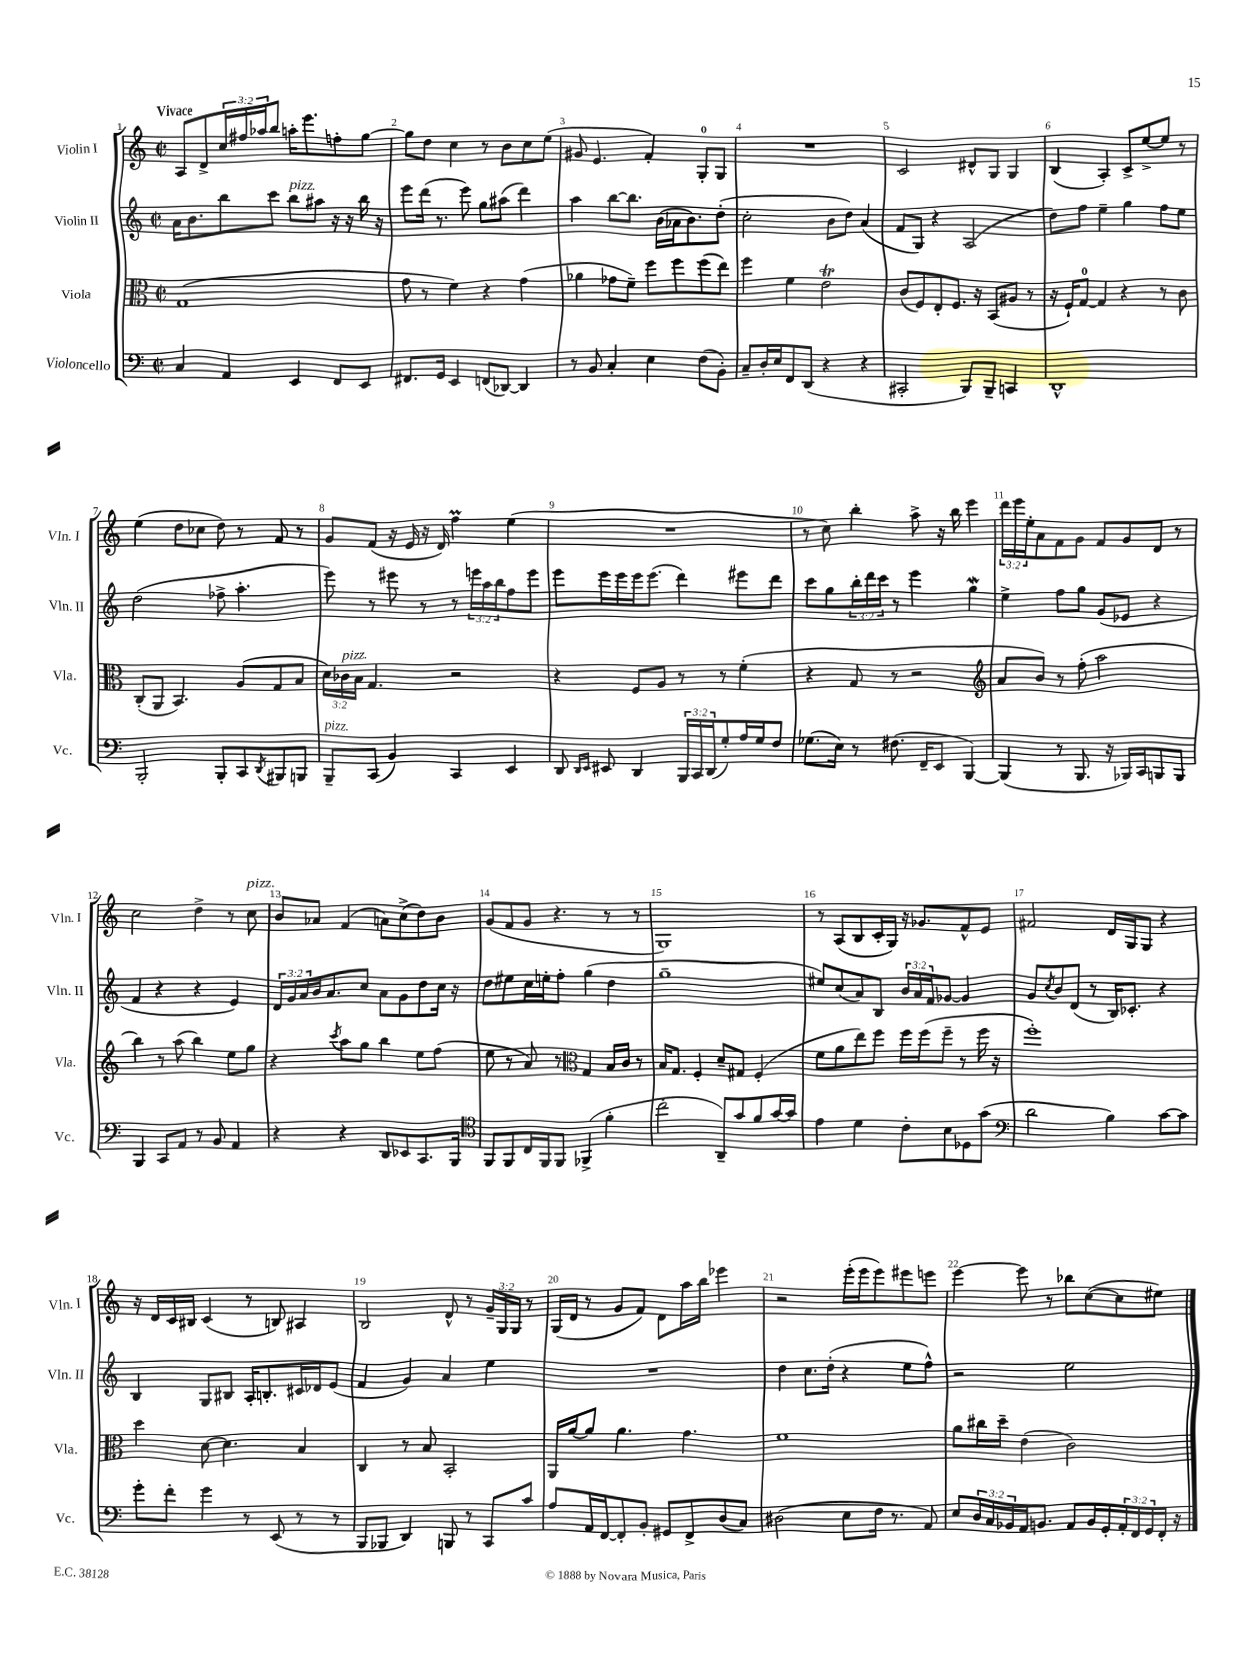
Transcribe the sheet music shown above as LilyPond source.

<<
\new StaffGroup <<
\new Staff = "s0" \with { instrumentName = "Violin I" shortInstrumentName = "Vln. I" } {
    \clef treble \key c \major \defaultTimeSignature \time 2/2 \override Staff.TupletNumber.text = #tuplet-number::calc-fraction-text \tempo "Vivace"
    a8 d'8-> \tuplet 3/2 { c''16 fis''16 aes''16 } b''8 a''16-. e'''8. f''8-. g''8~ |
    g''8 d''8 c''4 r8 b'8 c''8 e''8( |
    gis'8 e'4. f'4-.) g8-0-. g8 |
    R1 |
    c'2 dis'8-^ g8 g4 |
    b4( a4-.) c'8-> e''8~-> e''8 r8 |
    e''4( d''8 ces''8 d''8) r8 f'8 r8 |
    g'8 f'8( r16 e'16 r16 d'16) f''4\prall e''4( |
    R1 |
    r8 c''8) b''4-. a''8-> r16 b''16 e'''4 |
    \tuplet 3/2 { d'''16 e'''16 e''16-. } a'8 f'8 g'8 f'8 g'8 d'8 r8 |
    c''2 d''4-> r8 c''8^\markup { \italic "pizz." } |
    b'8 aes'8 f'4( a'8) c''8->( d''8) b'8 |
    g'8( f'8 g'8 r4. r8 r8 |
    g1) |
    r8 a8( b8 c'16-. g16) r16 ges'8. f'8-^ e'8 |
    fis'2 d'16 g16 g8 r4 |
    r16 d'16 c'16 bis16 c'4( r8 b8) ais4 |
    b2 d'8-^ r8 \tuplet 3/2 { g'16-- g16 g16 } r8 |
    g16( d'16 r8 g'8 f'8) d'8 a''16 b''16 ees'''4 |
    r2 e'''16-.( e'''16 e'''8) eis'''8 e'''8 |
    e'''4~ e'''8 r8 bes''8 c''8~( c''8 eis''8) \bar "|." |
}
\new Staff = "s1" \with { instrumentName = "Violin II" shortInstrumentName = "Vln. II" } {
    \clef treble \key c \major \defaultTimeSignature \time 2/2 \override Staff.TupletNumber.text = #tuplet-number::calc-fraction-text
    a'16 b'8. b''8 c'''8 b''8^\markup { \italic "pizz." } ais''8 r16 r16 b''16 r16 |
    e'''8 d'''16( r8. e'''8) g''8 ais''8( d'''4) |
    a''4 b''8~ b''8. b'16( aes'16 b'8.) d''8-.( |
    c''2-. b'8 d''8) a'4( |
    f'8 g8) r4 a2( |
    d''8) f''8 e''4-- g''4 f''8 e''8 |
    d''2( fes''8-> a''4.-. |
    e'''8) r8 eis'''8 r8 r8 \tuplet 3/2 { e'''16 a''16 b''16 } f''8 e'''8 |
    e'''8 e'''16 e'''16 e'''16 e'''8.( d'''4) eis'''8 d'''8 |
    c'''8 g''8 \tuplet 3/2 { b''16-. d'''16 c'''16 } r8 e'''4 g''4\mordent |
    e''4-> f''8 g''8 g'8( ees'8 r4 |
    f'4 r4 r4 e'4) |
    \tuplet 3/2 { d'16 g'16 a'16 } b'16 a'8. c''8 a'8 g'8 d''8 c''16 r16 |
    d''8 eis''8 c''16 e''16-. f''8-. g''4( d''4 |
    g''1-- |
    eis''8) c''8( a'8) b8 \tuplet 3/2 { b'16 a'16 f'16 } ges'8~ ges'4 |
    g'8 \acciaccatura { c''8 } b'8 d'8( r8 b16) ces'8.-. r4 |
    b4 g8 bis8 a16-. b8.-. cis'16 des'16 e'8( |
    f'4 g'4) a'4 e''4 |
    R1 |
    d''4 c''8. d''16-.( r4 e''8 f''8-^) |
    r2 e''2 \bar "|." |
}
\new Staff = "s2" \with { instrumentName = "Viola" shortInstrumentName = "Vla." } {
    \clef alto \key c \major \defaultTimeSignature \time 2/2 \override Staff.TupletNumber.text = #tuplet-number::calc-fraction-text
    g1( |
    g'8 r8 f'4) r4 g'4( |
    aes'4 ges'8 f'8--) f''8 f''8 f''8( e''8) |
    f''4 f'4 e'2\trill |
    c'8( f8) e8-. f8. r16 b,8( ais8 r8 |
    r16 f16-!) g8-0~ g4 r4 r8 c'8 |
    c8-.( a,8 b,4.) a8( g8 b8 |
    \tuplet 3/2 { d'16) ces'16^\markup { \italic "pizz." } b16 } g4. r2 |
    r4 f8 a8 r8 r8 f'4-.( |
    r4 g8 r8 r2 |
    \clef treble a'8 b'8) r8 f''8-.( a''2 |
    b''4) r8 a''8( b''4) e''8 g''8 |
    r4 \acciaccatura { c'''8 } a''8 g''8 b''4 e''8 f''8( |
    e''8 r8 a'8) r8 \clef alto g4 b16 c'16 r8 |
    b16 g8. f4-. d'8-- gis8 f4-.( |
    f'8 a'8 e''8) f''8 f''16 f''16( f''8-- r8 f''16 r16 |
    f''1-.) |
    d''4 d'8~ d'4. b4 |
    c4 r8 b8 b,2-. |
    a,16 a'16~ a'8 a'4. g'4. |
    f'1 |
    a'8 cis''16 d''16-- e'4( c'2) \bar "|." |
}
\new Staff = "s3" \with { instrumentName = "Violoncello" shortInstrumentName = "Vc." } {
    \clef bass \key c \major \defaultTimeSignature \time 2/2 \override Staff.TupletNumber.text = #tuplet-number::calc-fraction-text
    c4 a,4 e,4 f,8 e,8 |
    fis,8. g,16 e,4 f,8( des,8~) des,4 |
    r8 b,8 c4-. e4 f8( b,8-.) |
    c8-- d16-. e16 f,8 d,8( r4 r4 |
    cis,2-. b,,8) b,,8-- c,4 |
    d,1-^ |
    b,,2-. b,,8-. c,8 \acciaccatura { d,8 } bis,,8 b,,8 |
    b,,8--^\markup { \italic "pizz." } c,8( b,4) c,4 e,4 |
    d,8 \grace { d,16 e,16 } eis,8 d,4 \tuplet 3/2 { b,,16 c,16 d,16( } g8-.) a16 g16 f8 |
    ges8.( e16) r8 fis8.( f,16-- e,8 b,,4~) |
    b,,4( r8 b,,8. r16 bes,,16) c,16 b,,8 b,,8 |
    b,,4 c,8 a,8 r8 b,8 a,4 |
    r4 r4 d,8 ees,8 c,8. b,,16 |
    \clef tenor f,8 f,8 c16 f,16 f,8 fes,4->( f'4-. |
    c''2-. a,8--) g'8 f'8 g'16~ g'16 |
    e'4 d'4 c'8-. b8 des8 g'8( |
    \clef bass d'2 b4) c'8~ c'8 |
    g'8-. f'8-. g'4 r8 e,8( r8 r8 |
    b,,8 bes,,8 d,4) b,,8 r8 c,8 c'8 |
    a8 a,16 f,16~ f,8-. b,8-. gis,8 f,8-> d8( c8) |
    dis2( e8 f16 r8. a,8) |
    e8 \tuplet 3/2 { d16 c16 bes,16 } a,16 b,8. a,8 b,16 g,16-. \tuplet 3/2 { a,16-. f,16 g,16 } f,16-. r16 \bar "|." |
}
>>
>>
\layout { \context { \Score \override BarNumber.break-visibility = ##(#f #t #t) barNumberVisibility = #all-bar-numbers-visible } }
